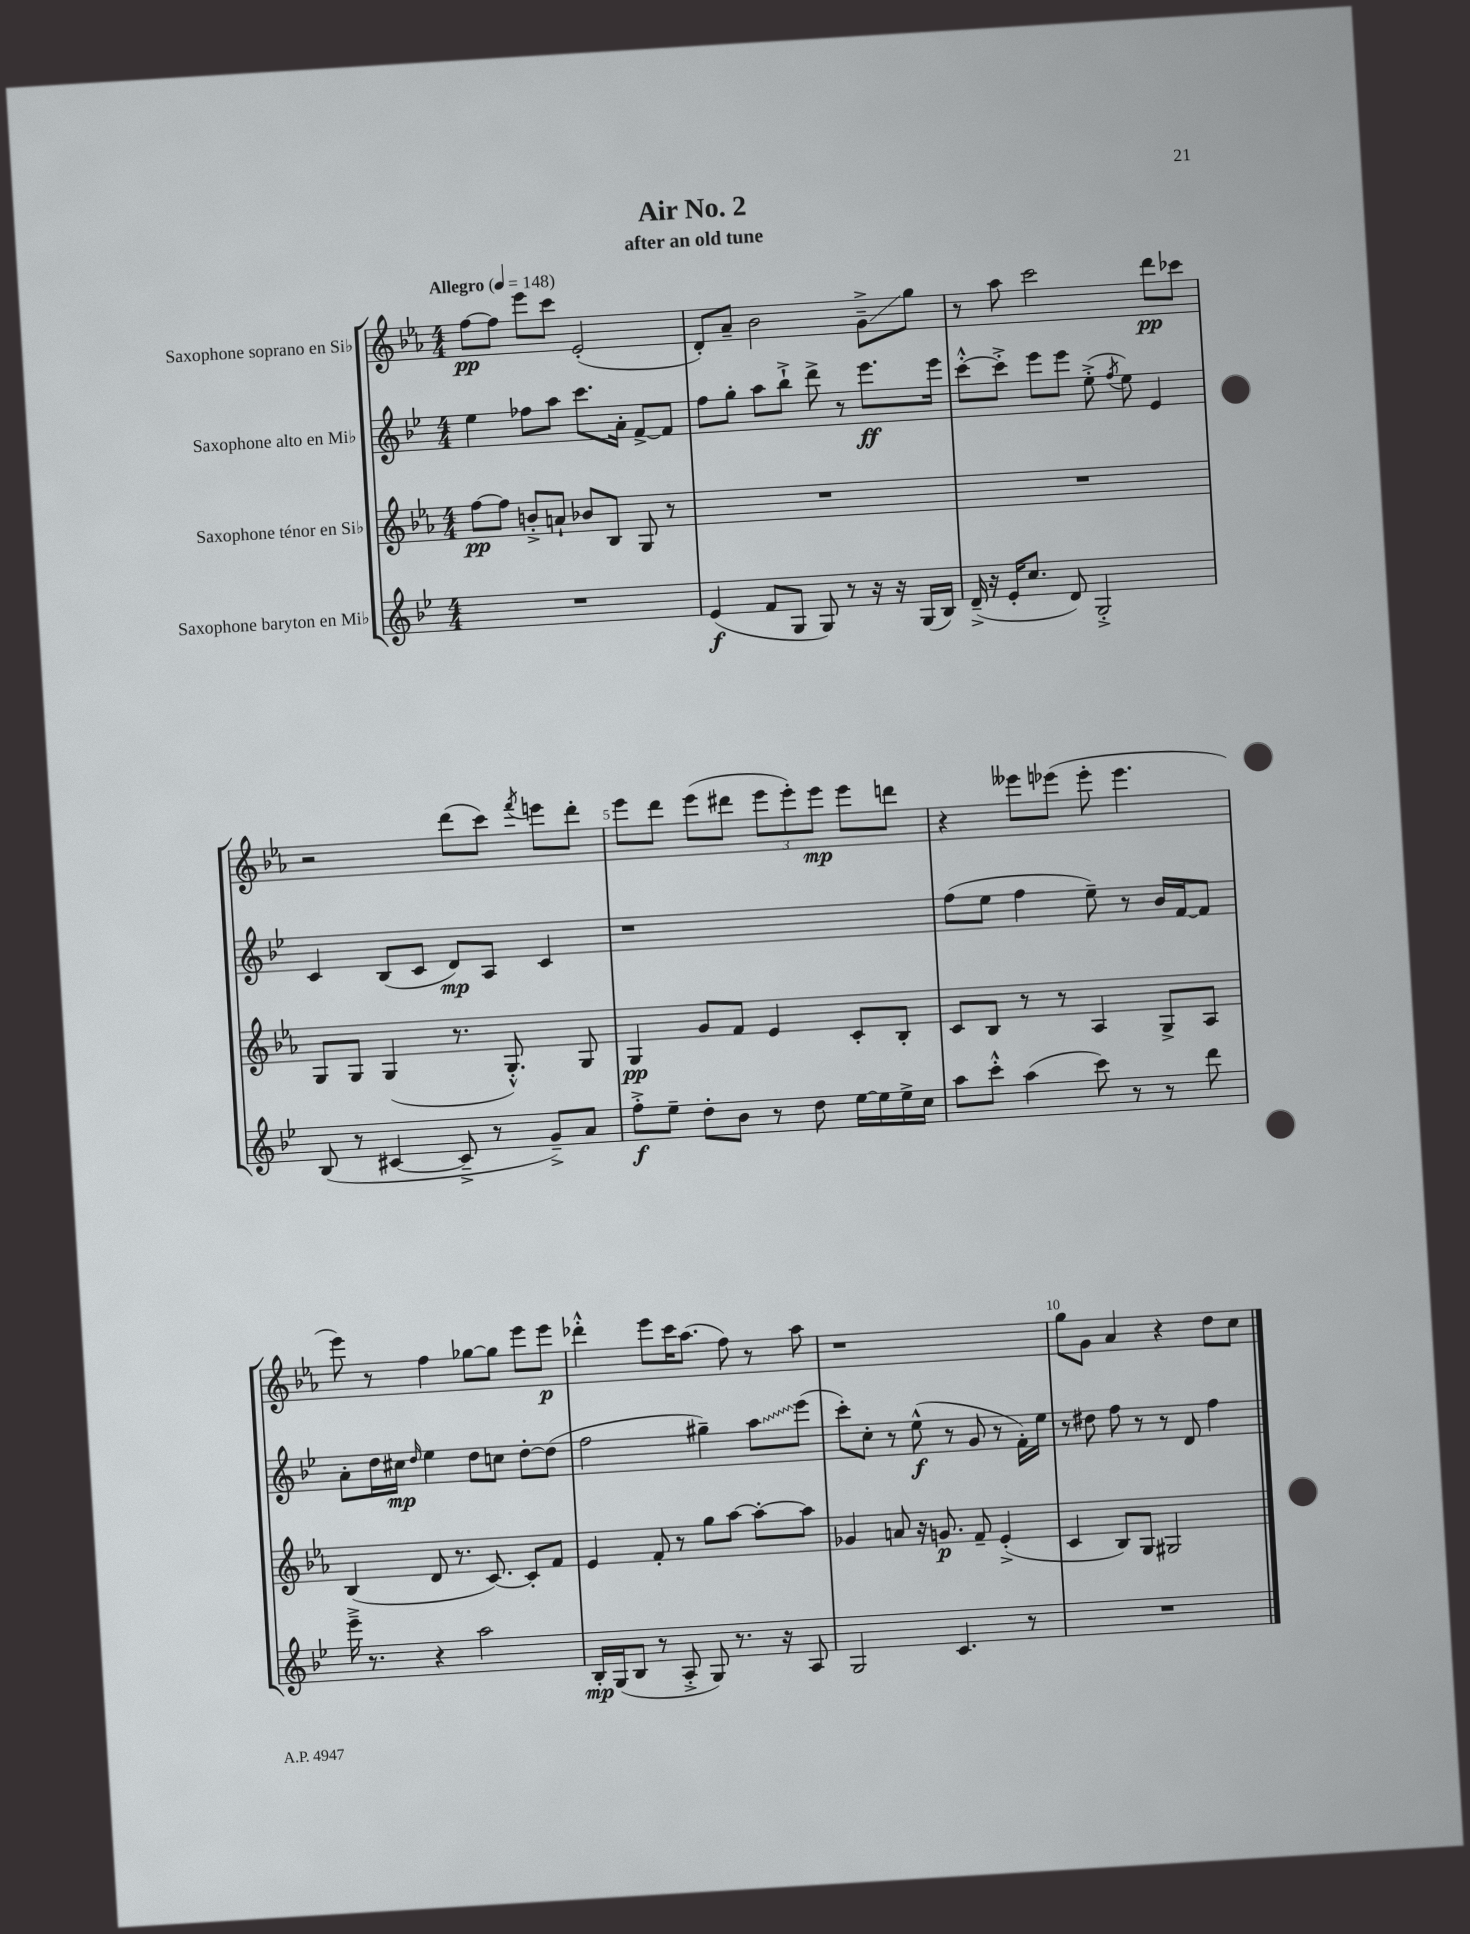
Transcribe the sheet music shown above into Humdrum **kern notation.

**kern	**kern	**kern	**kern
*staff4	*staff3	*staff2	*staff1
*clefG2	*clefG2	*clefG2	*clefG2
*k[b-e-]	*k[b-e-a-]	*k[b-e-]	*k[b-e-a-]
*M4/4	*M4/4	*M4/4	*M4/4
*MM148	*MM148	*MM148	*MM148
1r	[8ff	4ee-	[8ff
.	8ff]	.	8ff]
.	8b'^	8ff-	8eee-
.	8a`	8aa	8ccc
.	8b-	8.ccc	(2e-'
.	8B-	.	.
.	.	16a'	.
.	8G	[8f^	.
.	8r	8f]	.
=	=	=	=
(4e-	1r	8ff	8d')
.	.	8gg'	8a-~
8f	.	8aa	2b-
8G	.	8bb-`^	.
8G)	.	8ddd^	.
8r	.	8r	.
16r	.	8.eee-	8g~^
16r	.	.	.
(16G	.	.	8gg
16B-)	.	16eee-	.
=	=	=	=
(16d~^	1r	[8ccc'^^	8r
16r	.	.	.
16e-'	.	8ccc'^]	8aa-
8.cc	.	.	.
.	.	8eee-	2ccc
8d)	.	8eee-	.
2G'^	.	(8ee-'^	.
.	.	8qff	.
.	.	8ee-)	.
.	.	4e-	8ddd
.	.	.	8ccc-
=	=	=	=
(8B-	8G	4c	2r
8r	8G	.	.
[4c#	(4G	(8B-	.
.	.	8c	.
8c#~^]	8.r	8d)	(8ddd
8r	.	8A	8ccc)
.	8.G'^^)	.	.
.	.	.	8qfff
8g~^)	.	4c	8eee
8a	8G	.	8ddd'
=	=	=	=
8ff'^	4G	1r	8eee-
8ee-~	.	.	8ddd
8dd'	8g	.	(8eee-
8b-	8f	.	8ddd#
8r	4e-	.	12eee-
.	.	.	12eee-')
8dd	.	.	.
.	.	.	12eee-
[16ee-	8c'	.	8eee-
16ee-]	.	.	.
16ee-^	8B-'	.	8ddd
16cc	.	.	.
=	=	=	=
8aa	8c	(8ff	4r
8ccc'^^	8B-	8ee-	.
(4aa	8r	4ff	8eee--
.	8r	.	(8eee-
8ccc)	4A-	8ee-~)	8eee-'
8r	.	8r	4.eee-
8r	8G^	16b-	.
.	.	[16f	.
8ddd	8A-	8f]	.
=	=	=	=
16eee-~^	(4B-	8a'	8eee-)
8.r	.	.	.
.	.	16dd	8r
.	.	16cc#	.
.	.	16qqdd	.
4r	8d	4ee-	4ff
.	8.r	.	.
2aa	.	8dd	[8gg-
.	[8.c)	.	.
.	.	8cc	8gg-]
.	8c']	[8dd'	8eee-
.	8f	(8dd]	8eee-
=	=	=	=
16B-'	4e-	2ff	4ddd-'^^
(16G	.	.	.
8B-	.	.	.
8r	8f'	.	8eee-
8A'^	8r	.	16ccc
.	.	.	(8.aa-
8G)	8gg	4gg#~)	.
8.r	[8aa-	.	8ff)
.	8aa-'_	8aa	8r
16r	.	.	.
8A	8aa-]	(8eee-	8aa-
=	=	=	=
2G	4g-	8ccc')	1r
.	.	8cc'	.
.	8a	8r	.
.	16r	(8ee-^^	.
.	8.g	.	.
4.c	.	8r	.
.	8f~	8g	.
.	(4e-'^	8r	.
8r	.	16f')	.
.	.	16ee-	.
=	=	=	=
1r	4c	8r	8gg
.	.	8dd#	8g
.	8B-)	8ff	4a-
.	8G	8r	.
.	2G#	8r	4r
.	.	8d	.
.	.	4ff	8dd
.	.	.	8cc
==	==	==	==
*-	*-	*-	*-
